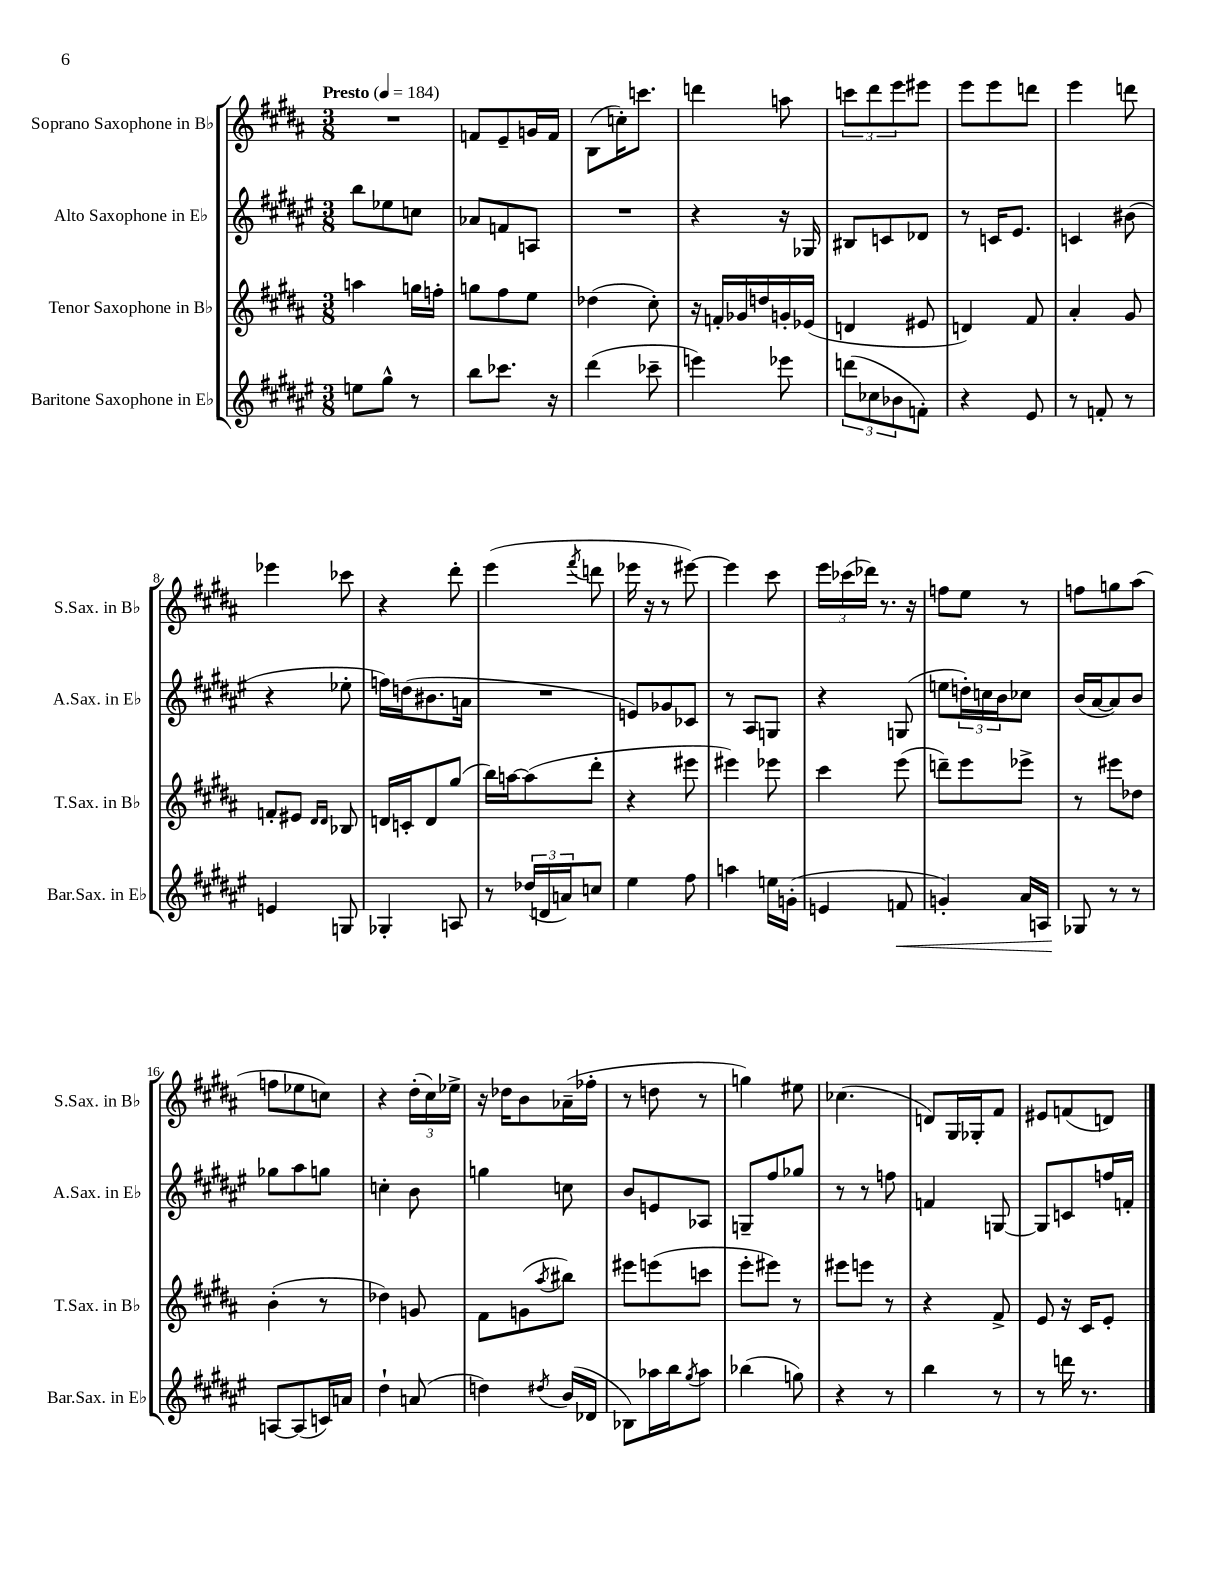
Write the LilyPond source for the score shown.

<<
\new StaffGroup <<
\new Staff = "s0" \with { instrumentName = "Soprano Saxophone in Bb" shortInstrumentName = "S.Sax. in Bb" } {
    \clef treble \key b \major \numericTimeSignature \time 3/8 \tempo "Presto" 4 = 184
    R4. |
    f'8 e'8-- g'16 f'16 |
    b8( c''16-.) c'''8. |
    d'''4 a''8 |
    \tuplet 3/2 { c'''8 dis'''8 e'''8 } eis'''8 |
    e'''8 e'''8 d'''8 |
    e'''4 d'''8 |
    ees'''4 ces'''8 |
    r4 dis'''8-. |
    e'''4( \acciaccatura { fis'''8 } d'''8 |
    ees'''16 r16 r8 eis'''8~) |
    eis'''4 cis'''8 |
    \tuplet 3/2 { e'''16 ces'''16( des'''16) } r8. r16 |
    f''8 e''8 r8 |
    f''8 g''8 ais''8( |
    f''8 ees''8 c''8) |
    r4 \tuplet 3/2 { dis''16-.( cis''16) ees''16-> } |
    r16 des''16 b'8 aes'16--( fes''16-. |
    r8 d''8 r8 |
    g''4) eis''8 |
    ces''4.( |
    d'8) gis16 ges16-. fis'8 |
    eis'8 f'8( d'8) \bar "|." |
}
\new Staff = "s1" \with { instrumentName = "Alto Saxophone in Eb" shortInstrumentName = "A.Sax. in Eb" } {
    \clef treble \key fis \major \numericTimeSignature \time 3/8
    b''8 ees''8 c''8 |
    aes'8 f'8 a8 |
    R4. |
    r4 r16 ges16 |
    bis8 c'8 des'8 |
    r8 c'16 eis'8. |
    c'4 bis'8( |
    r4 ees''8-. |
    f''16) d''16( bis'8. a'16 |
    R4. |
    e'8) ges'8 ces'8 |
    r8 ais8 g8 |
    r4 g8( |
    e''8 \tuplet 3/2 { d''16-.) c''16 b'16 } ces''8 |
    b'16( ais'16~ ais'8) b'8 |
    ges''8 ais''8 g''8 |
    c''4-. b'8 |
    g''4 c''8 |
    b'8 e'8 aes8 |
    g8-- fis''8 ges''8 |
    r8 r8 f''8 |
    f'4 g8~ |
    g8 c'8 f''16 f'16-. \bar "|." |
}
\new Staff = "s2" \with { instrumentName = "Tenor Saxophone in Bb" shortInstrumentName = "T.Sax. in Bb" } {
    \clef treble \key b \major \numericTimeSignature \time 3/8
    a''4 g''16 f''16-. |
    g''8 fis''8 e''8 |
    des''4( cis''8-.) |
    r16 f'16-. ges'16 d''16 g'16-. ees'16( |
    d'4 eis'8 |
    d'4) fis'8 |
    ais'4-. gis'8 |
    f'8-. eis'8 \grace { dis'16 dis'16 } bes8 |
    d'16 c'16-. d'8 gis''8( |
    b''16) a''16~ a''8( dis'''8-. |
    r4 eis'''8 |
    eis'''4) ees'''8 |
    cis'''4 e'''8( |
    d'''8--) e'''8 ees'''8-> |
    r8 eis'''8 des''8 |
    b'4-.( r8 |
    des''4) g'8 |
    fis'8 g'8( \acciaccatura { ais''8 } bis''8) |
    eis'''8 e'''8( c'''8 |
    e'''8-. eis'''8) r8 |
    eis'''8 e'''8 r8 |
    r4 fis'8-> |
    e'8 r16 cis'16 e'8-. \bar "|." |
}
\new Staff = "s3" \with { instrumentName = "Baritone Saxophone in Eb" shortInstrumentName = "Bar.Sax. in Eb" } {
    \clef treble \key fis \major \numericTimeSignature \time 3/8
    e''8 gis''8-^ r8 |
    b''8 ces'''8. r16 |
    dis'''4( ces'''8-- |
    e'''4) ees'''8 |
    \tuplet 3/2 { d'''8( ces''8 bes'8 } f'8-.) |
    r4 eis'8 |
    r8 f'8-. r8 |
    e'4 g8 |
    ges4-. a8 |
    r8 \tuplet 3/2 { des''16( d'16 a'16) } c''8 |
    eis''4 fis''8 |
    a''4 e''16 g'16-.( |
    e'4 f'8\< |
    g'4-.) ais'16 a16 |
    ges8\! r8 r8 |
    a8~ a8( c'16) a'16 |
    dis''4-! a'8( |
    d''4) \acciaccatura { dis''8 } b'16( des'16 |
    bes8) aes''16 b''16 \acciaccatura { gis''8 } aes''8 |
    bes''4( g''8) |
    r4 r8 |
    b''4 r8 |
    r8 d'''16 r8. \bar "|." |
}
>>
>>
